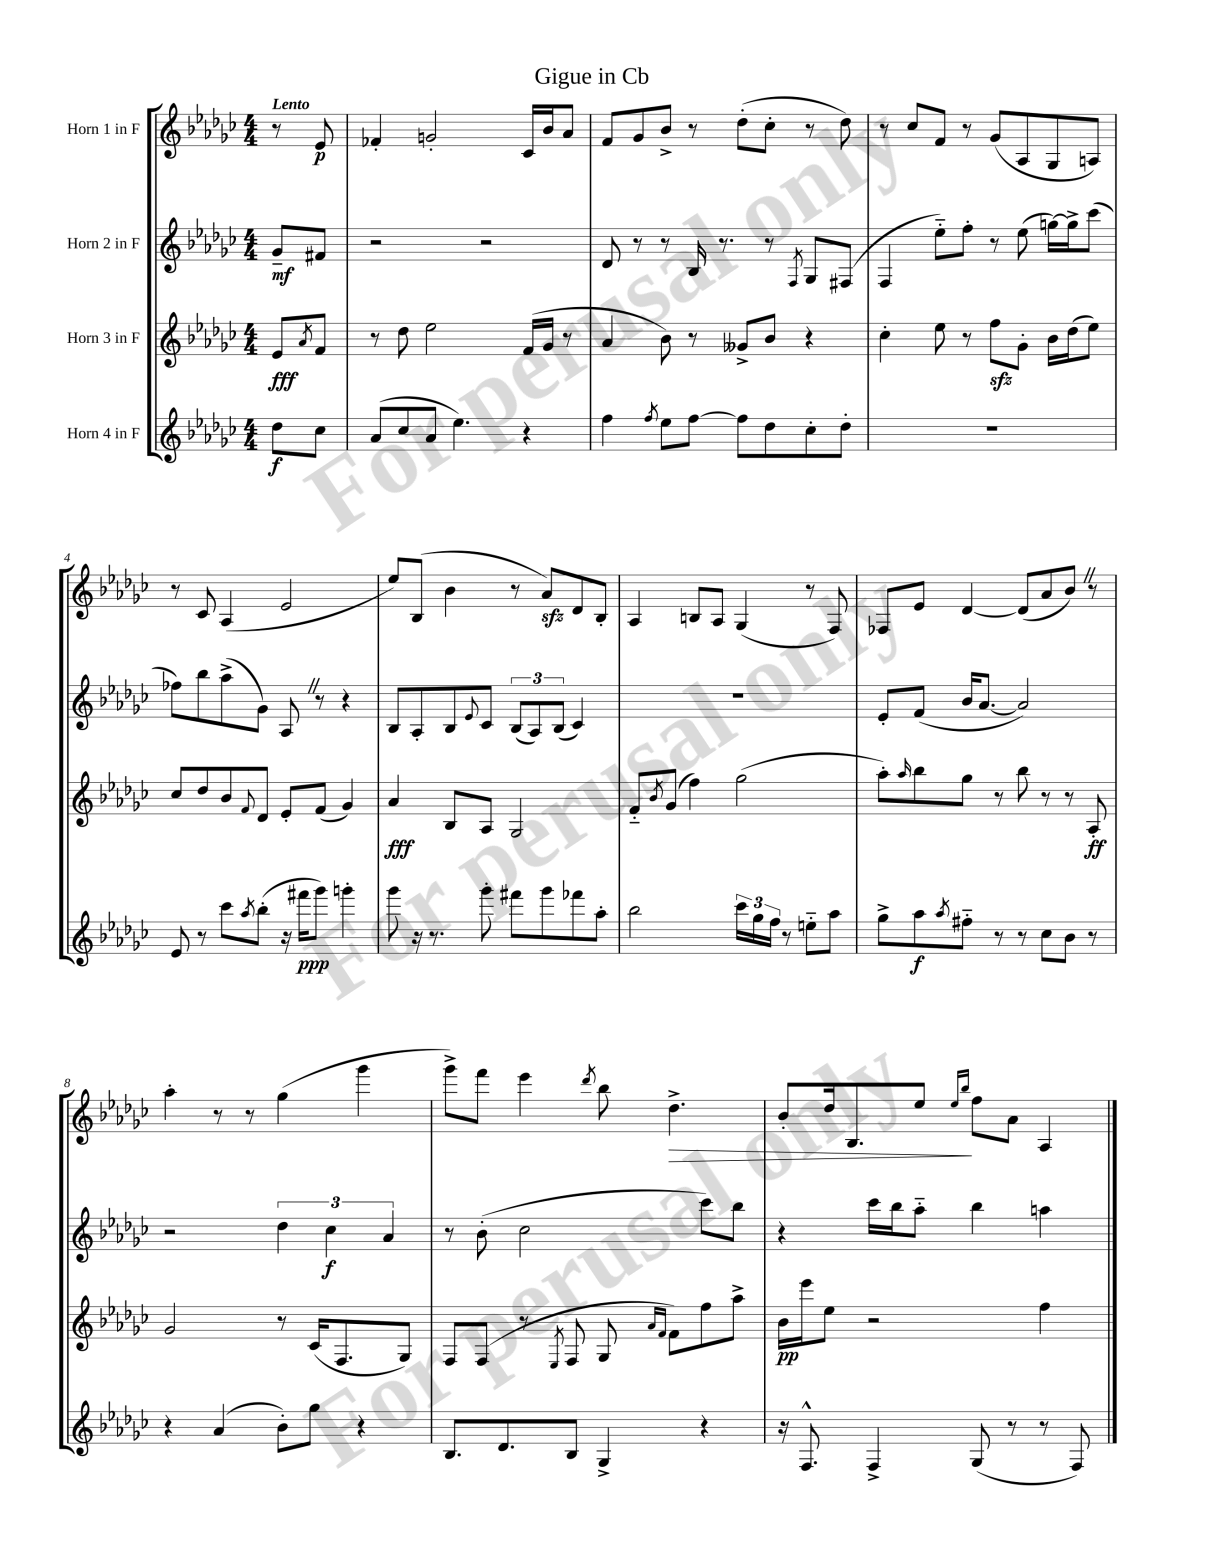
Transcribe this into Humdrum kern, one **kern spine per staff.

**kern	**dynam	**kern	**dynam	**kern	**dynam	**kern	**dynam
*part4	*part4	*part3	*part3	*part2	*part2	*part1	*part1
*staff4	*staff4	*staff3	*staff3	*staff2	*staff2	*staff1	*staff1
*I"Horn 4 in F	*	*I"Horn 3 in F	*	*I"Horn 2 in F	*	*I"Horn 1 in F	*
*clefG2	*	*clefG2	*	*clefG2	*	*clefG2	*
*k[b-e-a-d-g-c-]	*	*k[b-e-a-d-g-c-]	*	*k[b-e-a-d-g-c-]	*	*k[b-e-a-d-g-c-]	*
*M4/4	*	*M4/4	*	*M4/4	*	*M4/4	*
=	=	=	=	=	=	=	=
!	!	!	!	!	!	!LO:TX:a:B:t=Lento	!
8dd-\L	f	8e-/L	fff	8g-~/L	mf	8r	.
.	.	8qa-/	.	.	.	.	.
8cc-\J	.	8f/J	.	8f#X/J	.	8e-/	p
=1	=1	=1	=1	=1	=1	=1	=1
(8a-/L	.	8r	.	2r	.	4f-X'/	.
8cc-/	.	8dd-\	.	.	.	.	.
8a-/J	.	2ee-\	.	.	.	2gn'/	.
4.ee-\)	.	.	.	.	.	.	.
.	.	.	.	2r	.	.	.
4r	.	(16f/LL	.	.	.	16c-/LL	.
.	.	16g-/JJ	.	.	.	16b-/J	.
.	.	8r	.	.	.	8a-/J	.
=2	=2	=2	=2	=2	=2	=2	=2
4ff\	.	4a-/	.	8d-/	.	8f/L	.
.	.	.	.	8r	.	8g-/	.
8qff/	.	.	.	.	.	.	.
8ee-\L	.	8b-\)	.	8r	.	8b-^/J	.
[8ff\J	.	8r	.	16B-/	.	8r	.
.	.	.	.	8.r	.	.	.
8ff\L]	.	8g--X^/L	.	.	.	(8dd-'\L	.
8dd-\	.	8b-/J	.	8r	.	8cc-'\J	.
.	.	.	.	8qF/	.	.	.
8cc-'\	.	4r	.	8G-/L	.	8r	.
8dd-'\J	.	.	.	(8F#X/J	.	8dd-\)	.
=3	=3	=3	=3	=3	=3	=3	=3
1r	.	4cc-'\	.	4F/	.	8r	.
.	.	.	.	.	.	8cc-/L	.
.	.	8ee-\	.	8ee-\L)	.	8f/J	.
.	.	8r	.	8ff'\J	.	8r	.
.	.	8ffzz\L	.	8r	.	(8g-/L	.
.	.	8g-'\J	.	(8ee-\	.	8A-/	.
.	.	16b-\LL	.	[16ggn\LL)	.	8G-/	.
.	.	(16dd-\J	.	16gg^\J]	.	.	.
.	.	8ee-\J)	.	(8ccc-\J	.	8An/J)	.
!!LO:LB:g=z
=4	=4	=4	=4	=4	=4	=4	=4
8e-/	.	8cc-/L	.	8ff-X\L)	.	8r	.
8r	.	8dd-/	.	8bb-\	.	8c-/	.
8ccc-\L	.	8b-/	.	(8aa-^\	.	(4A-/	.
8qaa-/	.	8qqf/	.	.	.	.	.
(8bb-'\J	.	8d-/J	.	8g-\J)	.	.	.
16r	.	8e-'/L	.	8A-Z/	.	2e-/	.
16fff#X\KL	ppp	.	.	.	.	.	.
8ggg-\J)	.	(8f/J	.	8r	.	.	.
4gggn'\	.	4g-/)	.	4r	.	.	.
=5	=5	=5	=5	=5	=5	=5	=5
8ggg-\	.	4a-/	fff	8B-/L	.	8ee-/L)	.
16r	.	.	.	8A-'/	.	(8B-/J	.
8.r	.	.	.	.	.	.	.
.	.	8B-/L	.	8B-/	.	4b-\	.
.	.	.	.	8qqe-/	.	.	.
8ggg-'\	.	8A-/J	.	8c-/J	.	.	.
8fff#X\L	.	2G-/	.	(12B-/L	.	8r	.
.	.	.	.	12A-/)	.	.	.
8ggg-\	.	.	.	.	.	8a-zz/L)	.
.	.	.	.	(12B-/J	.	.	.
8fff-X\	.	.	.	4c-/)	.	8d-/	.
8aa-'\J	.	.	.	.	.	8B-'/J	.
=6	=6	=6	=6	=6	=6	=6	=6
2bb-\	.	8f/L	.	1r	.	4A-/	.
.	.	8qb-/	.	.	.	.	.
.	.	(8g-/J	.	.	.	.	.
.	.	4ff\)	.	.	.	8Bn/L	.
.	.	.	.	.	.	8A-/J	.
24ccc-\LL	.	(2gg-\	.	.	.	(4G-/	.
24gg-\	.	.	.	.	.	.	.
24ff\JJ	.	.	.	.	.	.	.
8r	.	.	.	.	.	.	.
8een\L	.	.	.	.	.	8r	.
8aa-\J	.	.	.	.	.	8F/)	.
=7	=7	=7	=7	=7	=7	=7	=7
8gg-^\L	.	8aa-'\L)	.	8e-'/L	.	8F-X/L	.
.	.	16qqaa-/	.	.	.	.	.
8aa-\	f	8bb-\	.	(8f/J	.	8e-/J	.
8qaa-/	.	.	.	.	.	.	.
8ff#X\J	.	8gg-\J	.	16b-/KL	.	[4d-/	.
.	.	.	.	[8.a-/J	.	.	.
8r	.	8r	.	.	.	.	.
8r	.	8bb-\	.	2a-/])	.	(8d-/L]	.
8cc-\L	.	8r	.	.	.	8a-/	.
8b-\J	.	8r	.	.	.	8b-Z/J)	.
8r	.	8A-'/	ff	.	.	8r	.
!!LO:LB:g=z
=8	=8	=8	=8	=8	=8	=8	=8
4r	.	2g-/	.	2r	.	4aa-'\	.
(4a-/	.	.	.	.	.	8r	.
.	.	.	.	.	.	8r	.
8b-'\L)	.	8r	.	6dd-\	.	(4gg-\	.
8gg-\J	.	(16c-/KL	.	.	.	.	.
.	.	.	.	6cc-\	f	.	.
.	.	8.F/	.	.	.	.	.
4r	.	.	.	.	.	4ggg-\	.
.	.	.	.	6a-/	.	.	.
.	.	8G-/J)	.	.	.	.	.
=9	=9	=9	=9	=9	=9	=9	=9
8.B-/L	.	8F/L	.	8r	.	8ggg-^\L)	.
.	.	(8F/J	.	(8b-'\	.	8fff\J	.
8.d-/	.	.	.	.	.	.	.
.	.	8r	.	2cc-\	.	4eee-\	.
.	.	8qE-/	.	.	.	.	.
8B-/J	.	8F/	.	.	.	.	.
.	.	.	.	.	.	8qddd-/	.
4G-^/	.	8G-/	.	.	.	8bb-\	.
.	.	16qqa-/LL	.	.	.	.	.
.	.	16qqf/JJ	.	.	.	.	.
!	!	!	!	!	!	!	!LO:HP:b
.	.	8f\L)	.	.	.	4.dd-^\	>
4r	.	8ff\	.	8ccc-\L)	.	.	.
.	.	8aa-^\J	.	8bb-\J	.	.	.
=10	=10	=10	=10	=10	=10	=10	=10
16r	.	16b-\LL	pp	4r	.	8b-'/L	.
8.F^^/	.	16eee-\J	.	.	.	.	.
.	.	8ee-\J	.	.	.	16dd-/k	.
.	.	.	.	.	.	8.B-/	.
4F^/	.	2r	.	16ccc-\LL	.	.	.
.	.	.	.	16bb-\J	.	.	.
.	.	.	.	8aa-\J	.	8ee-/J	.
.	.	.	.	.	.	16qqee-/LL	.
.	.	.	.	.	.	16qqbb-/JJ	.
(8G-/	.	.	.	4bb-\	.	8ff\L	]
8r	.	.	.	.	.	8a-\J	.
8r	.	4ff\	.	4aan\	.	4A-/	.
8F/)	.	.	.	.	.	.	.
==	==	==	==	==	==	==	==
*-	*-	*-	*-	*-	*-	*-	*-
